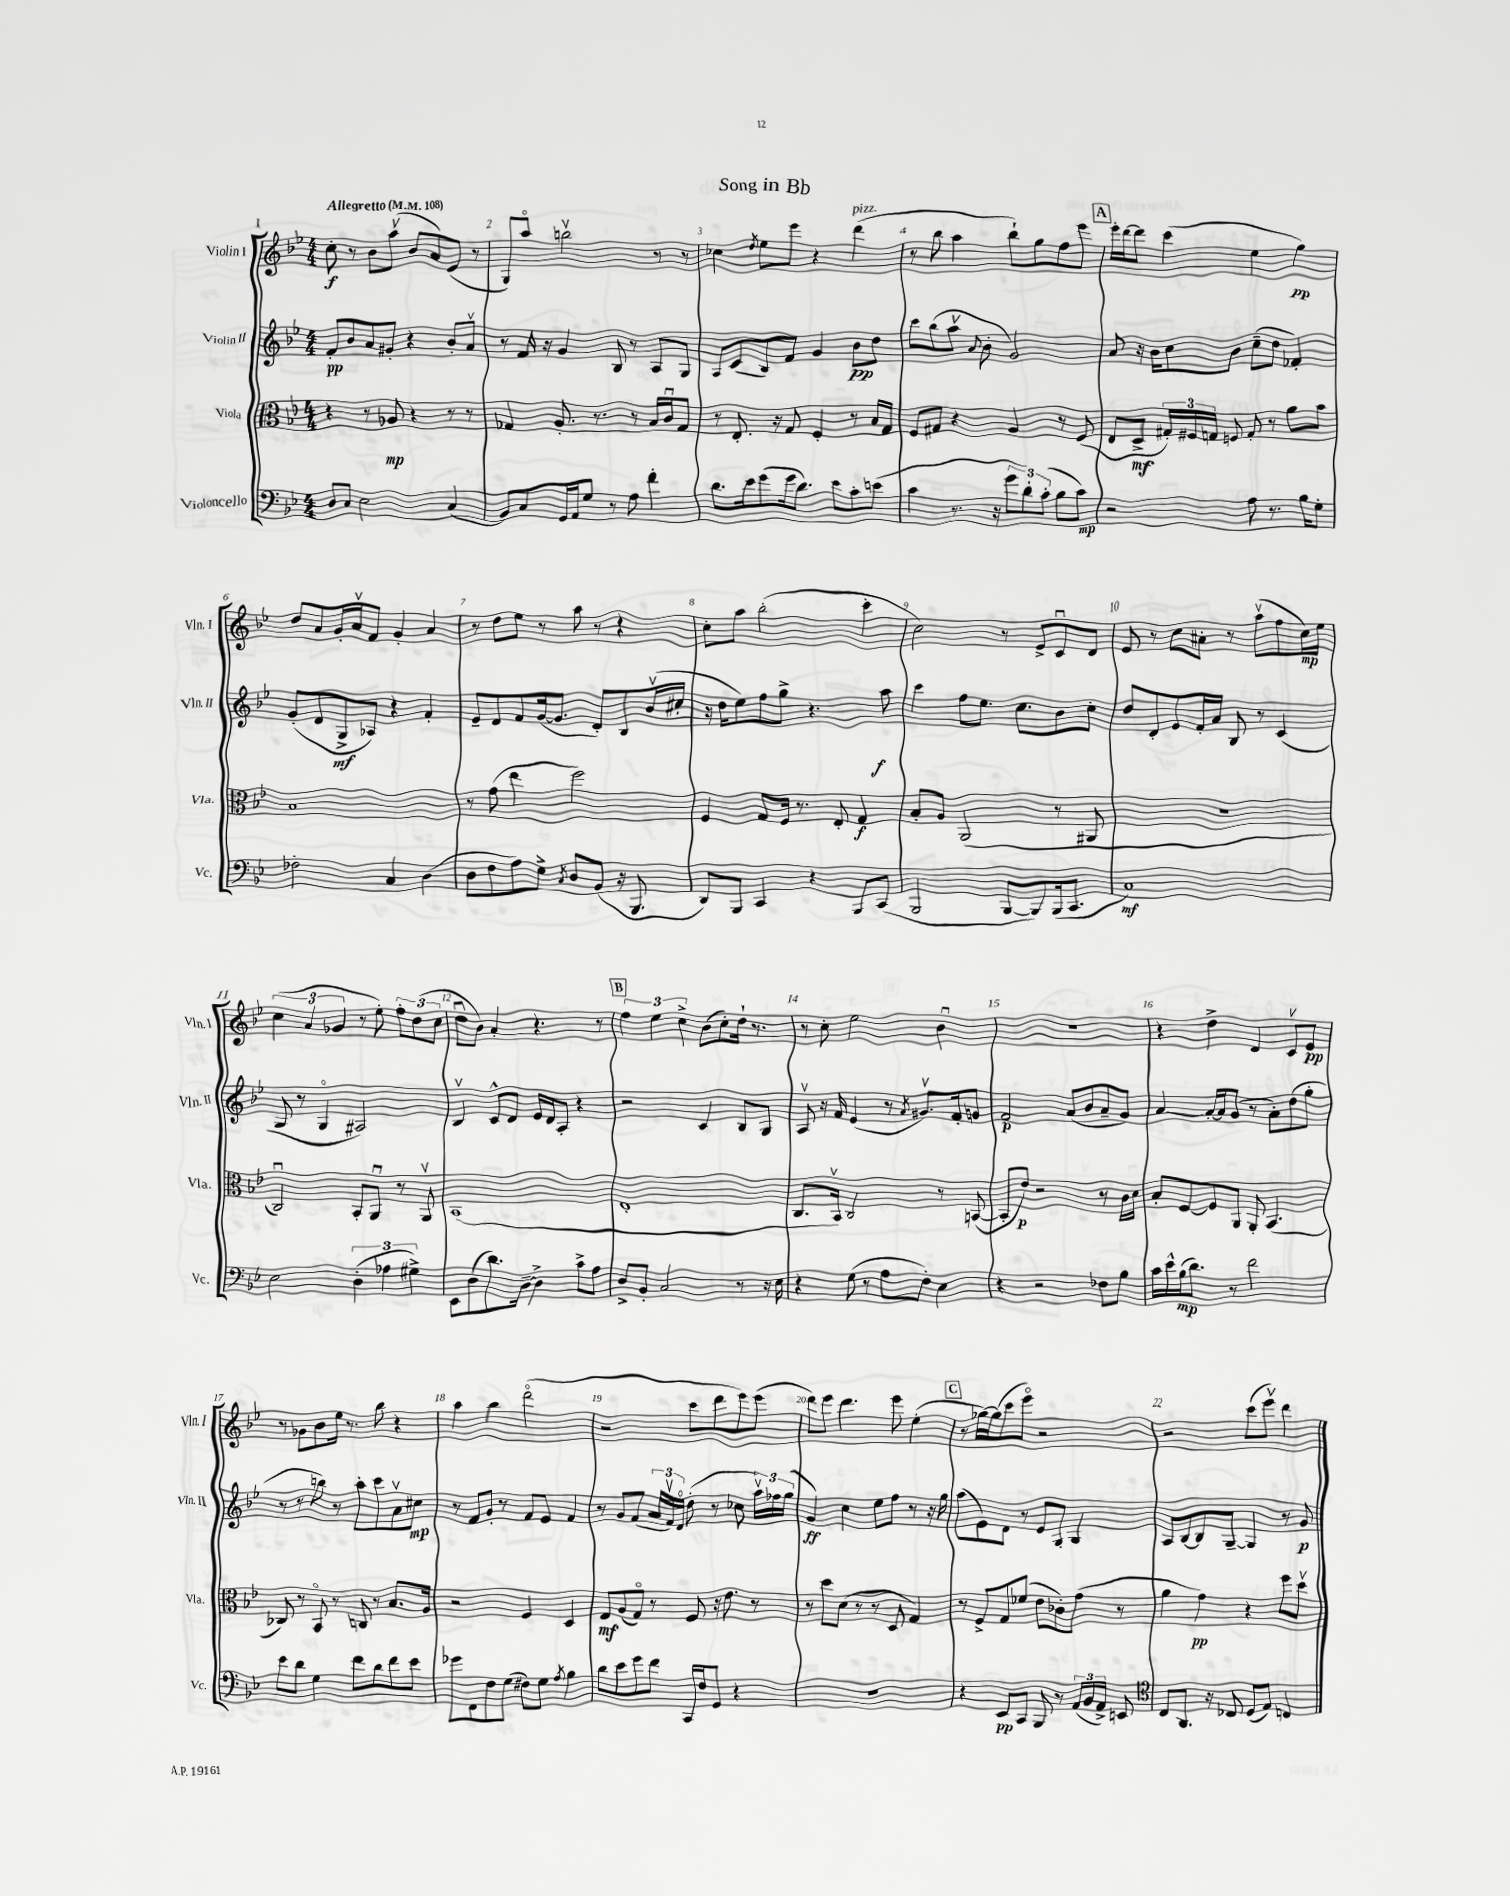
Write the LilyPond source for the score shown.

\header { title = "Song in Bb" }
<<
\new StaffGroup <<
\new Staff = "s0" \with { instrumentName = "Violin I" shortInstrumentName = "Vln. I" } {
    \clef treble \key bes \major \numericTimeSignature \time 4/4 \tempo "Allegretto" 4 = 108
    \autoBeamOff c''8-.\f r8 bes'8[ a''8]\upbow( bes'8[ a'8) ees'8]( r8 |
    g8[) a''8]\flageolet b''2\upbow r8 r8 |
    ces''4 \acciaccatura { d''8 } ees''8[ ees'''8] r4 d'''4^\markup { \italic "pizz." }( |
    r8 bes''8 a''4 bes''8[-!) g''8 f''8 ees'''8] |
    \mark \markup { \box "A" } ees'''16[-. d'''16~ d'''8] c'''4( ees''4 g''4\pp) |
    d''8[ a'8 g'16-. a'16\upbow f'8] g'4-. a'4 |
    r8 d''8[ ees''8] r8 a''8 r8 r4 |
    c''8[-. a''8] bes''2-.( c'''4-. |
    c''2) r8 ees'8[-> c'8\downbow d'8] |
    ees'8 r8 c''8[ ais'8]-. r8 a''8[\upbow( f''8 c''16\mp) ees''16] |
    \tuplet 3/2 { c''4( a'4 ges'4 } r8 ees''8-.) \tuplet 3/2 { f''8[-. d''8( c''8] } |
    d''8[\downbow bes'8]) a'4-. r4. r8 |
    \mark \markup { \box "B" } \tuplet 3/2 { f''4 ees''4 c''4-> } bes'8[( c''8-.) d''16]-! r8. |
    r8 c''8-. ees''2 bes'4\downbow |
    R1 |
    r4 d''4-> d'4 c'8[\upbow ees'8]\pp |
    r8 ges'8[ bes'8 ees''16] r8. bes''8 r4 |
    a''4 bes''4 d'''2\flageolet( |
    r2 c'''8[ d'''8 ees'''8) ees'''8]( |
    d'''8[) ees'''8] d'''4. ees'''8 ees''4-.( |
    \mark \markup { \box "C" } r8 ges''16[~) ges''16( c'''8 ees'''8]\flageolet) r2 |
    r2 c'''8[( ees'''8]\upbow) d'''4 \bar "|." |
}
\new Staff = "s1" \with { instrumentName = "Violin II" shortInstrumentName = "Vln. II" } {
    \clef treble \key bes \major \numericTimeSignature \time 4/4
    \autoBeamOff f'8[-.\pp bes'8 a'8 gis'8]-. r4 bes'8[-. a'8]\upbow |
    r8 f'16 r16 g'4 bes8 r8 a8[ g8] |
    a8[ c'8( bes8) f'8] g'4 bes'8[\pp d''8] |
    c'''8[ bes''8( a''8]\upbow \appoggiatura { a'8 } bes'8-. g'2) |
    \mark \markup { \box "A" } a'8 r16 bes'16[ c''8 bes'8] c''8[--( d''8] fes'4-.) |
    g'8[-.( d'8 g8->\mf aes8]) r4 f'4-. |
    ees'8[-- d'8 f'8 g'16~( g'8.] d'8[-.) bes8 bes'16\upbow( cis''16]-. |
    r16 d''16[ ees''8) f''8 g''8]-> r4. a''8\f |
    c'''4 f''8[ ees''8.] c''8.[ bes'8 c''8]-. |
    d''8[ d'8-. ees'8 f'16-. a'16] bes8 r8 c'4( |
    g8 r8 g4\flageolet ais2) |
    bes4\upbow c'8[-^ d'8] ees'16[ d'16 a8]-. r4 |
    \mark \markup { \box "B" } r2 c'4 bes8[ g8] |
    a8\upbow r16 f'16 ees'4( r8 \acciaccatura { a'8 } gis'8.[\upbow) f'16-. g'8] |
    f'2\p a'8[( bes'8 a'8-- g'8]) |
    a'4~ a'16[~-. a'16 g'8]( r8 a'8[-.) d''8( g''8]-. |
    r8 r8 b''8) r8 a''8[-. c'''8 a'8\upbow cis''8]\mp |
    r8 f'8[ g'8]-. r8 f'8[ ees'8] f'4 |
    r8 g'8[ f'8]( \tuplet 3/2 { a'16[ f'16\upbow) d'16]\flageolet } d''8-.( r8 ces''8 \tuplet 3/2 { a''16[\upbow) fes''16 g''16]( } |
    g'4\ff) c''4 ees''8[ f''8] r8 r16 g''16 |
    \mark \markup { \box "C" } a''8[( ees'8) d'8] r8 ees'8[ g8]-. g4 |
    a8[ bes8~ bes8 g8]~-- g4 r8 g'8\p \bar "|." |
}
\new Staff = "s2" \with { instrumentName = "Viola" shortInstrumentName = "Vla." } {
    \clef alto \key bes \major \numericTimeSignature \time 4/4
    \autoBeamOff r4 r8 aes8\mp r4 r8 r8 |
    ges4 a8.-. r8. r8 bes16[ c'16\downbow ges8] |
    r8 ees8.-. r16 g8 f4-. r8 bes16[ g16] |
    f8[ gis8] r4 a4 r8 f8( |
    \mark \markup { \box "A" } ees8[ d8]->\mf \tuplet 3/2 { gis16[-.) fis16 g16] } f8 g8-. r8 a'8[ bes'8] |
    bes1 |
    r8 g'8( ees''4 f''2) |
    f4 g8[ f16] r8. ees8-. g4\f |
    bes8[-. a8] a,2( r8 ais,8 |
    R1 |
    c2\downbow) bes,8[-. a,8]\downbow r8 a,8\upbow |
    bes,1( |
    \mark \markup { \box "B" } ees1-. |
    c8.[ bes,16]\upbow) c2 r8 b,8~( |
    b,8[-. ees'8]\p) r2 r8 c'16[ d'16] |
    bes8[-. f8~ f8 a,8] a,8-. bes,4.( |
    ces8) r8 bes,8\flageolet r8 c8 r8 bes8.[ a16] |
    r2 f4 d4 |
    ees8[\mf a8( g8]\flageolet) r8 f8 r16 ees'8. r8 |
    r8 d''8[ d'8]( r8 r8 d8 g4) |
    \mark \markup { \box "C" } r8 f8[-> g8 fes'8]( ees'8[ ces'8-.) g'8]( r8 |
    a'4 g'4\pp) r4 f''8[ d''8]\upbow \bar "|." |
}
\new Staff = "s3" \with { instrumentName = "Violoncello" shortInstrumentName = "Vc." } {
    \clef bass \key bes \major \numericTimeSignature \time 4/4
    \autoBeamOff d8[ c8] ees2 c4( |
    bes,8[) c8 g,16 a,16 g8] r8 a8 f'4-. |
    d'8.[ ees'16 g'8( g'16 d'8.]) ees'8[ c'8-. e'8]( |
    c'4 r8. r16 \tuplet 3/2 { g'8[ d'8-.) c'8]-.( } bes8[ c'8]\mp) |
    \mark \markup { \box "A" } r2 a8 r8. bes16[ g8]-. |
    fes2-. c4 d4( |
    d8[ f8 a8) g8]-> \acciaccatura { c8 } d8[ bes,8]( r16 bes,,8. |
    d,8[) bes,,8] c,4 r4 bes,,8[ c,8]( |
    bes,,2 bes,,8[~ bes,,8) bes,,16( c,8.] |
    c1\mf) |
    ees2 \tuplet 3/2 { d4-.( aes4 gis4->) } |
    ees,8[ d8( d'8.) d16]~-- d4-> c'8[-> a8] |
    \mark \markup { \box "B" } d8[-> bes,8]-. c2 r8 r16 ees16 |
    r4 g8( r8 a8[ f8]-.) ees4 |
    r4 r2 fes8[ bes8] |
    c'16[ ees'16-^ bes16\mp( d'8.]) r8 f'2 |
    ees'8[ d'8] g4 f'8[ d'8 f'8 ees'8] |
    ges'8[ f,8 f8 g8]( fis8[) g8] \acciaccatura { a8 } bes4 |
    d'8[ ees'8 g'8 f'8] c,16[ f16 g,8] r4 |
    R1 |
    \mark \markup { \box "C" } r4 ees,8[\pp c,8] bes,,8 r8 \tuplet 3/2 { a,16[( bes,16 a,16]->) } e,8 |
    \clef tenor c8[ a,8.] r16 ces8 d8[( ees8]) c4 \bar "|." |
}
>>
>>
\layout { \context { \Score \override BarNumber.break-visibility = ##(#f #t #t) barNumberVisibility = #all-bar-numbers-visible } }
